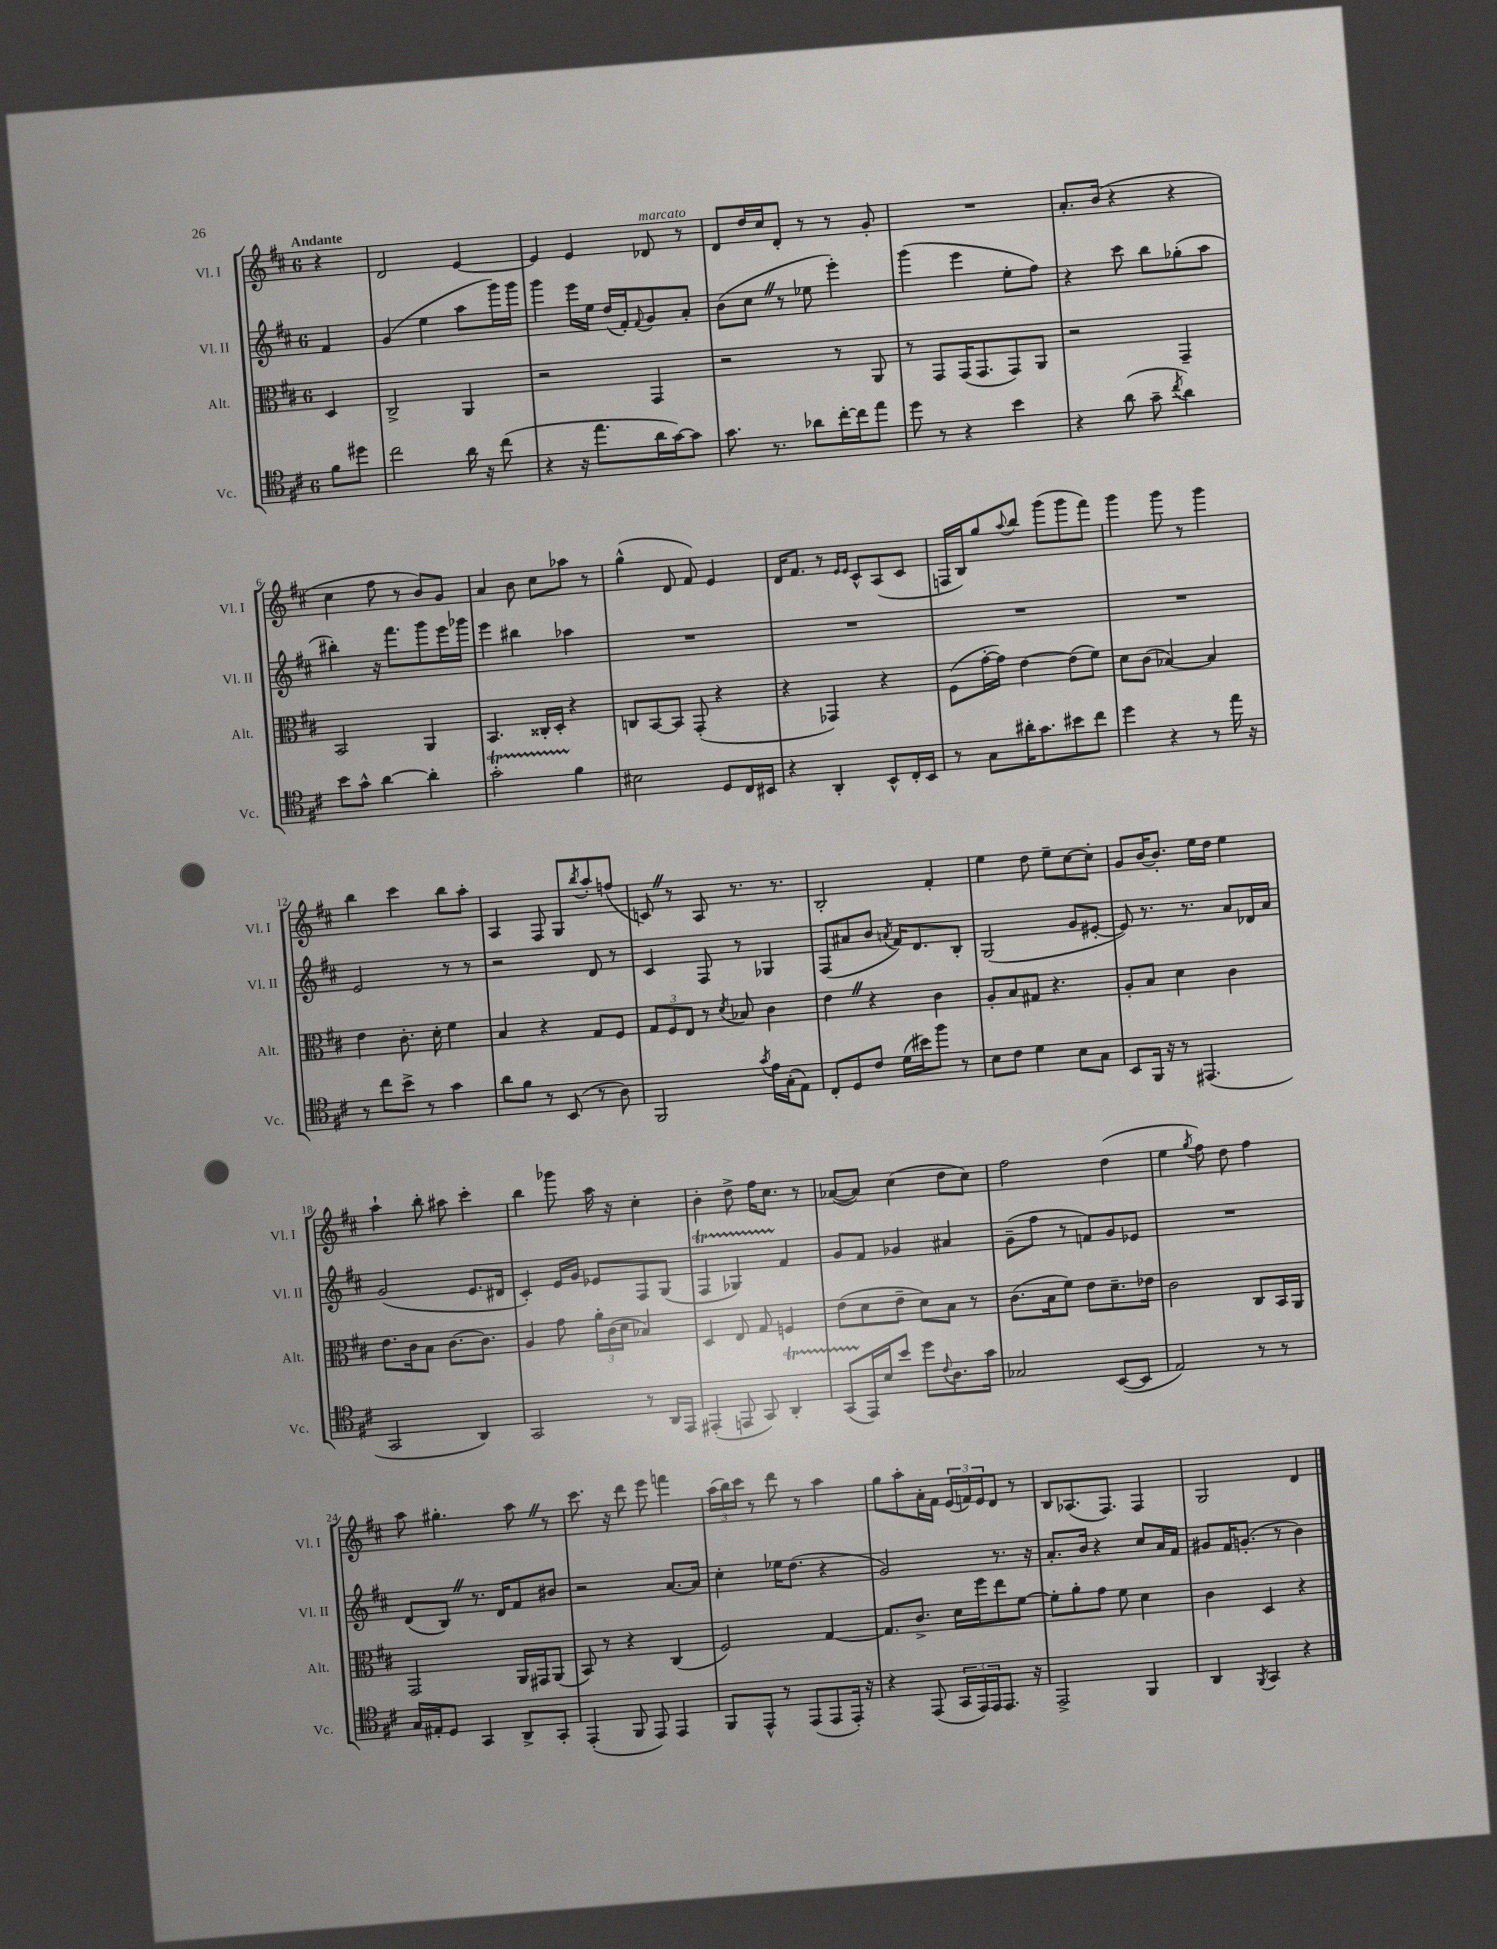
<<
\new StaffGroup <<
\new Staff = "s0" \with { instrumentName = "Vl. I" shortInstrumentName = "Vl. I" } {
    \clef treble \key d \major \once \override Staff.TimeSignature.style = #'single-digit \time 6/8 \partial 4 \tempo "Andante"
    r4 |
    d'2 e'4~ |
    e'4 e'4 des'8^\markup { \italic "marcato" } r8 |
    d'8 d''16 cis''16 d'8-. r8 r8 g'8-. |
    R2. |
    a'8.-. b'16( r4 r4 |
    cis''4 fis''8 r8 b'8) g'8 |
    a'4 b'8 cis''8 aes''8 r8 |
    g''4-^( d'8 fis'8) e'4 |
    d'16 fis'8. r8 \grace { e'16 e'16 } cis'8-^ a8( cis'8 |
    f16 b16) g''8 \appoggiatura { a''8 } b''8 g'''8( g'''8 fis'''8) |
    g'''4 g'''8 r8 g'''4 |
    b''4 cis'''4 b''8 a''8-. |
    a4 fis8 g8 \acciaccatura { b''8 } a''8-. f''8( |
    c'8) \once \override BreathingSign.text = \markup { \musicglyph "scripts.caesura.straight" } \breathe r8 a8 r8. r8. |
    b2-. fis'4-. |
    e''4 d''8 e''8-- cis''8~ cis''8-. |
    g'8 b'16~ b'8.-. e''16 d''16 e''4 |
    a''4-! b''8-. ais''8 cis'''4-. |
    b''4 ges'''8 a''16 r16 cis''4-. |
    b'4-. d''8-> fis''16 cis''8. r8 |
    aes'8~( aes'8) cis''4( d''8 cis''8) |
    fis''2 d''4( |
    e''4 \acciaccatura { g''8 } fis''8) d''8 fis''4 |
    a''8 gis''4.-. a''8 \once \override BreathingSign.text = \markup { \musicglyph "scripts.caesura.straight" } \breathe r8 |
    cis'''8. r16 d'''8 e'''8 f'''4 |
    \tuplet 3/2 { a''16( b''16) cis'''16 } r8 d'''8 r8 a''4 |
    g''8 a''8-. a'16-. fis'16 \tuplet 3/2 { e'16( f'16) e'16 } d'8 r8 |
    b8 aes8.( fis8.) fis4 |
    g2 d'4 \bar "|." |
}
\new Staff = "s1" \with { instrumentName = "Vl. II" shortInstrumentName = "Vl. II" } {
    \clef treble \key d \major \once \override Staff.TimeSignature.style = #'single-digit \time 6/8 \partial 4
    fis'4 |
    g'4( e''4 a''8 g'''16) g'''16 |
    g'''4 e'''16 e''16 d''16( fis'16-.) \appoggiatura { fis'8 } g'8 a'8-. |
    b'8( cis''8 \once \override BreathingSign.text = \markup { \musicglyph "scripts.caesura.straight" } \breathe r8 ees''8 e'''4-.) |
    g'''4( e'''4 e''8-. fis''8) |
    r4 cis'''8 b''8 ges''8-.( a''8 |
    bis''4-.) r16 fis'''8. g'''8 e'''16 ges'''16 |
    e'''4 bis''4 aes''4 |
    R2. |
    R2. |
    R2. |
    R2. |
    e'2 r8 r8 |
    r2 d'8 r8 |
    cis'4 fis8 r8 ges4 |
    fis8( ais'8 b'8 \acciaccatura { a'8 } fis'16) d'8. b8-. |
    g2( g'8 eis'8~-. |
    eis'8) r8. r8. a'8 des'16 a'16 |
    g'2( e'8. dis'16 |
    cis'4-.) e'16 g'16 ees'8 fis8 g8( |
    fis4\startTrillSpan ges4) fis'4\stopTrillSpan |
    g'8 fis'8 ges'4 ais'4 |
    g'8--( fis''8 r8 f'8) g'8 ees'8 |
    R2. |
    d'8( b8) \once \override BreathingSign.text = \markup { \musicglyph "scripts.caesura.straight" } \breathe r8. d'16 fis'8 bis'8 |
    r2 a'8.~ a'16 |
    cis''4-. ees''16 d''8.( r4 |
    g'2) r8. r16 |
    a'8.-. b'16 r4 cis''8 a'16 fis'16 |
    gis'8 fis'16 g'8.-.( r8 b'4) \bar "|." |
}
\new Staff = "s2" \with { instrumentName = "Alt." shortInstrumentName = "Alt." } {
    \clef alto \key d \major \once \override Staff.TimeSignature.style = #'single-digit \time 6/8 \partial 4
    d4 |
    cis2-> a,4 |
    r2 g,4 |
    r2 r8 a,8 |
    r8 g,8 g,16( g,8. g,8) a,8 |
    r2 g,4-- |
    b,2 a,4 |
    b,4. cisis16-. d16-. r4 |
    c8 b,8~ b,8 g,8-.( r4 |
    r4 ges,4) r4 |
    fis8( g'16~-. g'16) e'4~ e'8( fis'8) |
    d'8 cis'8( bes4~) bes4 |
    e'4 cis'8.-. d'16-. fis'4 |
    b4 r4 g8 fis8 |
    \tuplet 3/2 { g8 fis8 e8 } r8 \acciaccatura { d'8 } bes8 cis'4 |
    e'4 \once \override BreathingSign.text = \markup { \musicglyph "scripts.caesura.straight" } \breathe r4 cis'4 |
    a8-. b8 gis8 r4. |
    a8-. b8 d'4 cis'4 |
    e'8. cis'16 b8 cis'8.~ cis'8. |
    a4 g'8 \tuplet 3/2 { a'16-. cis'16( d'16 } bes4) |
    d4 e8 g8 f4 |
    e'8( d'8 e'8-- d'8) b8 r8 |
    cis'8.( b16 fis'8) e'8 d'8.-- ees'16 |
    cis'2 cis8 b,16 a,16 |
    g,2 a,16 gis,16 a,8( |
    b,8) r8 r4 cis4( |
    fis2) g4~ |
    g8. cis'8.-> d'16 fis''16 e''8 fis'8~ |
    fis'8-. a'8-. g'8 fis'8 d'4 |
    cis'4 d4 r4 \bar "|." |
}
\new Staff = "s3" \with { instrumentName = "Vc." shortInstrumentName = "Vc." } {
    \clef tenor \key d \major \once \override Staff.TimeSignature.style = #'single-digit \time 6/8 \partial 4
    fis'8 dis''8 |
    cis''2 a'16 r16 cis''8( |
    r4 r16 e''8. a'16 g'16~) g'8 |
    g'8. r8. aes'8 cis''16~-. cis''16 e''8 |
    d''8 r8 r4 b'4 |
    r4 a'8( g'8-- \acciaccatura { cis''8 } a'4) |
    b'8 g'8-^ a'4~ a'4-. |
    g'2-.\startTrillSpan fis'4\stopTrillSpan |
    bis2 d8 cis16 bis,16 |
    r4 a,4-. b,8-^ cis16-. b,16 |
    r8 g8 ais'16-. g'8. bis'8 cis''8 |
    d''4 r4 r8 e''16 r16 |
    r8 cis''8 b'8-> r8 g'4 |
    a'8 fis'8 r8 b,8( r8 a8) |
    fis,2 \acciaccatura { g'8 } e'16 g16-.( e8) |
    cis8-. d8 cis'8 d'16( bis'16) fis''8 r8 |
    b8 cis'8 d'4 b8 g8 |
    b,8 fis,16 r16 r8 eis,4.( |
    g,2 a,4) |
    g,2 r8 a,16 e,16 |
    eis,4-.( e,8 g,8) a,4-.\startTrillSpan |
    g,8( e,16\stopTrillSpan) b16 b'8 d''8 \appoggiatura { cis'8 } a8. g'16 |
    ges2 b,8~( b,8 |
    e2) r8 r8 |
    g16 eis16-. d8 g,4 a,8-> g,8-. |
    e,4-.( fis,8 e,8) e,4 |
    fis,8 e,8-^ r8 e,8( e,8 e,16-.) r16 |
    r4 e,8( \tuplet 3/2 { g,16 e,16) e,16 } e,8. r16 |
    e,2-> fis,4 |
    a,4 \acciaccatura { fis,8 } g,4 r4 \bar "|." |
}
>>
>>
